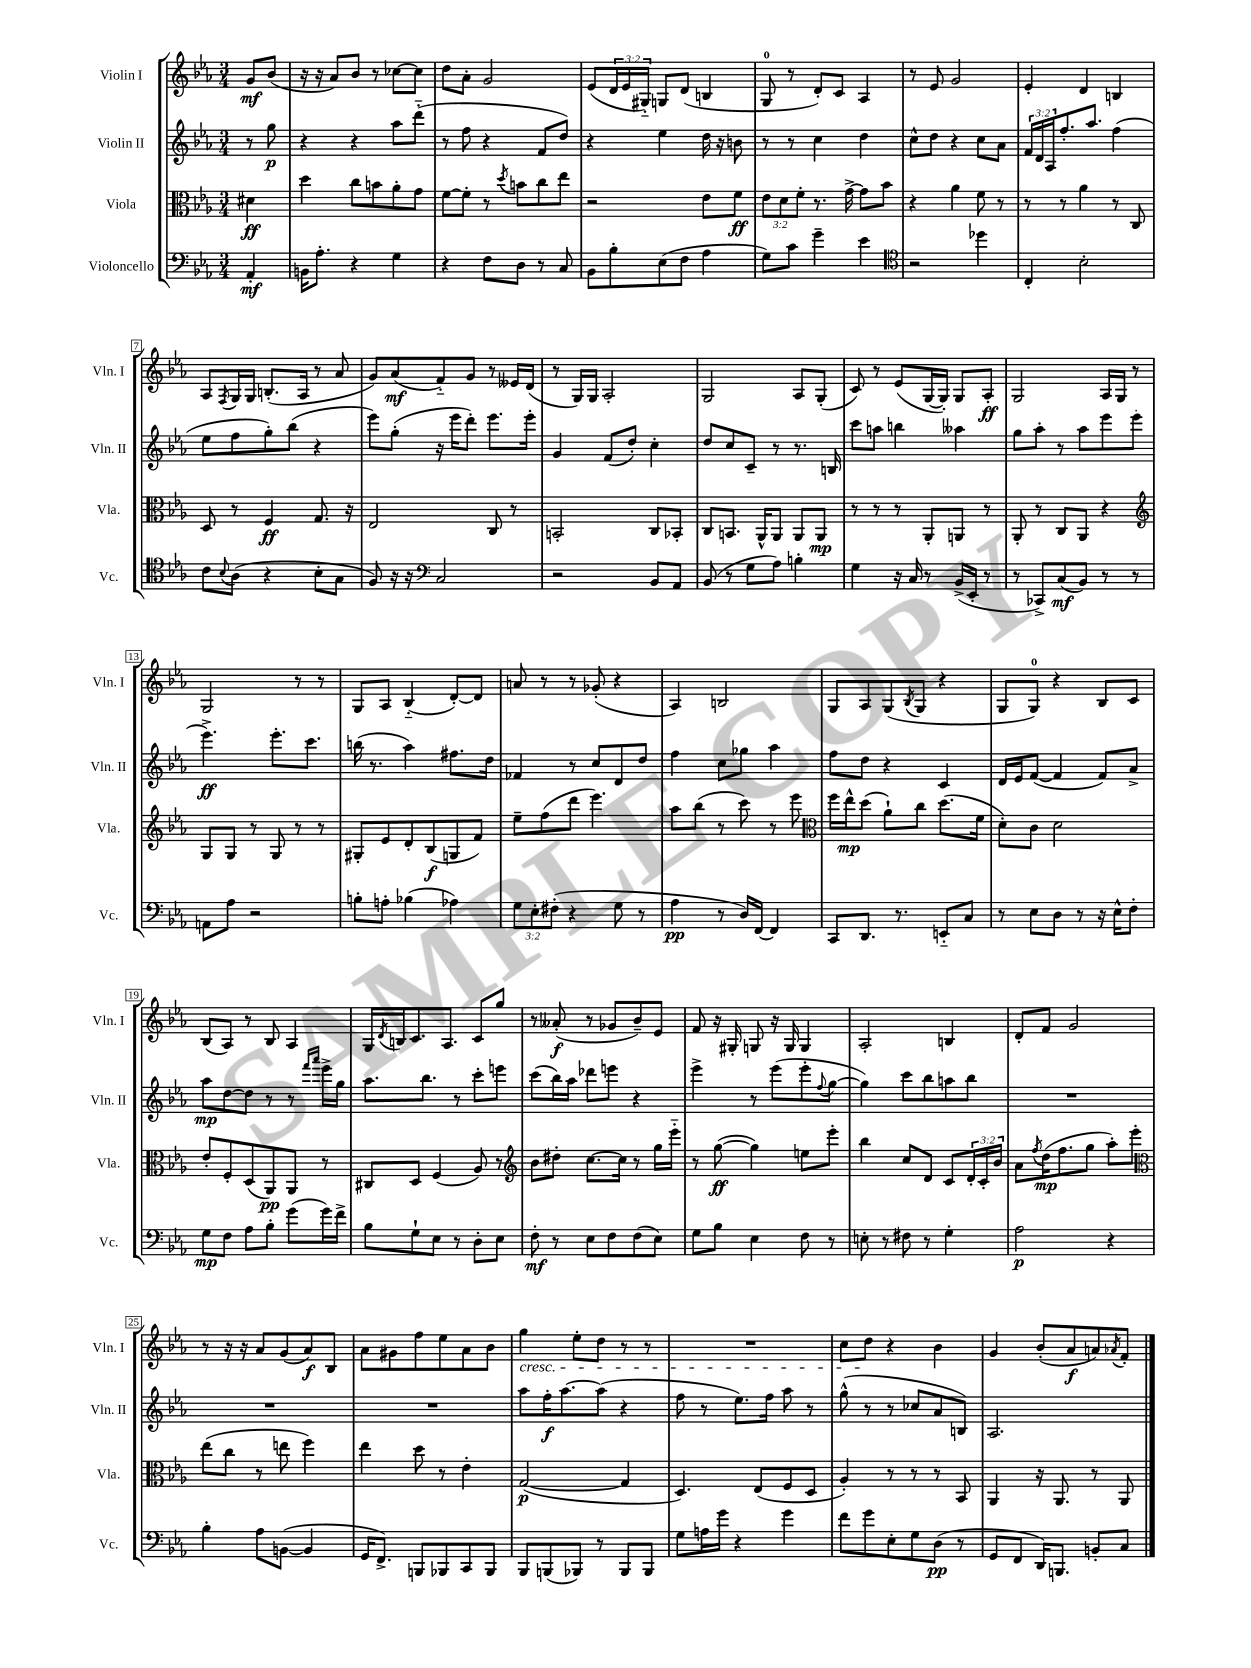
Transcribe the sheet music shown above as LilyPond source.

<<
\new StaffGroup <<
\new Staff = "s0" \with { instrumentName = "Violin I" shortInstrumentName = "Vln. I" } {
    \clef treble \key ees \major \numericTimeSignature \time 3/4 \override Staff.TupletNumber.text = #tuplet-number::calc-fraction-text \partial 4
    g'8\mf bes'8( |
    r16 r16 aes'8) bes'8 r8 ces''8~ ces''8 |
    d''8 aes'8-. g'2 |
    ees'8( \tuplet 3/2 { d'16 ees'16 gis16-_) } g8 d'8( b4 |
    g8-0 r8 d'8-.) c'8 aes4 |
    r8 ees'8 g'2 |
    ees'4-. d'4 b4 |
    aes8 \acciaccatura { f8 } g16 g16 b8.-.( aes16 r8 aes'8 |
    g'8) aes'8\mf( f'8-_) g'8 r8 eeses'16 d'16( |
    r8 g16) g16 aes2-. |
    g2 aes8 g8-.( |
    c'8) r8 ees'8( g16~ g16-.) g8 aes8-.\ff |
    g2 aes16 g16 r8 |
    g2 r8 r8 |
    g8 aes8 bes4-_( d'8~-.) d'8 |
    a'8 r8 r8 ges'8-.( r4 |
    aes4) b2 |
    g8 aes8 g8( \acciaccatura { bes8 } g8 r4 |
    g8 g8-0) r4 bes8 c'8 |
    bes8( aes8) r8 bes8 aes4 |
    g16 \acciaccatura { d'8 } b16 c'8. aes8. c'8 g''8 |
    r8 aeses'8-.\f( r8 ges'8 bes'8--) ees'8 |
    f'8 r16 gis16-. g8 r16 g16 g4 |
    aes2-. b4 |
    d'8-. f'8 g'2 |
    r8 r16 r16 aes'8 g'8( aes'8\f) bes8 |
    aes'8 gis'8 f''8 ees''8 aes'8 bes'8 |
    g''4\cresc ees''8-. d''8 r8 r8 |
    R2. |
    c''8 d''8\! r4 bes'4 |
    g'4 bes'8-.( aes'8\f a'8) \acciaccatura { aes'8 } f'8-. \bar "|." |
}
\new Staff = "s1" \with { instrumentName = "Violin II" shortInstrumentName = "Vln. II" } {
    \clef treble \key ees \major \numericTimeSignature \time 3/4 \override Staff.TupletNumber.text = #tuplet-number::calc-fraction-text \partial 4
    r8 g''8\p |
    r4 r4 aes''8 d'''8-_( |
    r8 f''8 r4 f'8 d''8) |
    r4 ees''4 d''16 r16 b'8 |
    r8 r8 c''4 d''4 |
    c''8-^ d''8 r4 c''8 aes'8 |
    \tuplet 3/2 { f'16 d'16 aes16 } f''8.-. aes''8. f''4( |
    ees''8 f''8 g''8-.) bes''8( r4 |
    ees'''8) g''8-.( r16 ees'''16 d'''8-.) ees'''8. ees'''16-. |
    g'4 f'8( d''8-.) c''4-. |
    d''8 c''8 c'8-- r8 r8. b16 |
    c'''8 a''8 b''4 aeses''4 |
    g''8 aes''8-. r8 aes''8 ees'''8 ees'''8( |
    ees'''4.->\ff) ees'''8.-. c'''8. |
    b''16( r8. aes''4) fis''8. d''16 |
    fes'4 r8 c''8 d'8 d''8 |
    f''4 c''8 ges''8 aes''4 |
    f''8 d''8 r4 c'4 |
    d'16 ees'16 f'8~( f'4 f'8) aes'8-> |
    aes''8\mp d''8~ d''8 r8 r8 \grace { f'''16 aes'''16 } ees'''16-> g''16 |
    aes''8. bes''8. r8 c'''8-. e'''8 |
    c'''8( bes''16) aes''16 des'''8 e'''8 r4 |
    ees'''4-> r8 ees'''8( ees'''8-. \appoggiatura { f''8 } g''8~ |
    g''4) c'''8 bes''8 a''8 bes''8 |
    R2. |
    R2. |
    R2. |
    aes''8 f''16-.\f aes''8.~ aes''8( r4 |
    f''8 r8 ees''8.) f''16 aes''8 r8 |
    g''8-^( r8 r8 ces''8 aes'8 b8) |
    aes2. \bar "|." |
}
\new Staff = "s2" \with { instrumentName = "Viola" shortInstrumentName = "Vla." } {
    \clef alto \key ees \major \numericTimeSignature \time 3/4 \override Staff.TupletNumber.text = #tuplet-number::calc-fraction-text \partial 4
    dis'4\ff |
    d''4 c''8 b'8 aes'8-. g'8 |
    f'8~ f'8-. r8 \acciaccatura { d''8 } b'8 c''8 ees''8 |
    r2 ees'8 f'8\ff |
    \tuplet 3/2 { ees'8 d'8 f'8-. } r8. g'16~-> g'8 bes'8 |
    r4 aes'4 f'8 r8 |
    r8 r8 aes'4 r8 c8 |
    d8 r8 f4\ff g8. r16 |
    ees2 c8 r8 |
    b,2-. c8 bes,8-. |
    c8 b,8. aes,16-^ aes,8 aes,8 aes,8\mp |
    r8 r8 r8 aes,8-. a,8 r8 |
    aes,8-. r8 c8 aes,8 r4 |
    \clef treble g8 g8 r8 g8 r8 r8 |
    gis8-. ees'8 d'8-. bes8\f( g8 f'8) |
    ees''8-- f''8( d'''8 ees'''4.) |
    aes''8 bes''8( r8 c'''8) r8 ees'''8 |
    \clef alto f''16 ees''16-^\mp d''8( aes'8-!) c''8 d''8.( f'16 |
    d'8-.) c'8 d'2 |
    ees'8-. f8-. d8( aes,8\pp) aes,8 r8 |
    cis8 d8 f4( aes8) r8 |
    \clef treble bes'8 dis''8-. c''8.~ c''16 r8 g''16 ees'''16-_ |
    r8 g''8~\ff( g''4) e''8 ees'''8-. |
    bes''4 c''8 d'8 c'8 \tuplet 3/2 { d'16-. c'16-. bes'16 } |
    aes'8 \acciaccatura { f''8 } d''16\mp( f''8. g''8 aes''8-.) ees'''8-. |
    \clef alto ees''8( c''8 r8 e''8 f''4) |
    ees''4 d''8 r8 ees'4-. |
    g2~\p( g4 |
    d4.) ees8( f8 d8 |
    aes4-.) r8 r8 r8 bes,8 |
    aes,4 r16 aes,8. r8 aes,8 \bar "|." |
}
\new Staff = "s3" \with { instrumentName = "Violoncello" shortInstrumentName = "Vc." } {
    \clef bass \key ees \major \numericTimeSignature \time 3/4 \override Staff.TupletNumber.text = #tuplet-number::calc-fraction-text \partial 4
    aes,4-.\mf |
    b,16 aes8.-. r4 g4 |
    r4 f8 d8 r8 c8 |
    bes,8 bes8-. ees8( f8 aes4 |
    g8) c'8 g'4-- ees'4 |
    \clef tenor r2 des''4 |
    c4-. bes2-. |
    c'8 \appoggiatura { bes8 } aes8( r4 bes8-. g8 |
    f8) r16 r16 \clef bass c2 |
    r2 bes,8 aes,8 |
    bes,8( r8 g8 aes8) b4-. |
    g4 r16 c16 r8 bes,16->( ees,16-. r8 |
    r8 ces,8->) c8\mf( bes,8) r8 r8 |
    a,8 aes8 r2 |
    b8-. a8-. bes4( aes4) |
    \tuplet 3/2 { g8 ees8-. fis8-.( } r4 g8 r8 |
    aes4\pp r8 d16) f,16~ f,4 |
    c,8 d,8. r8. e,8-_ c8 |
    r8 ees8 d8 r8 r16 ees16-^ f8-. |
    g8\mp f8 aes8 bes8-. g'8( g'16) f'16-> |
    bes8 g8-! ees8 r8 d8-. ees8 |
    f8-.\mf r8 ees8 f8 f8( ees8) |
    g8 bes8 ees4 f8 r8 |
    e8-. r8 fis8 r8 g4-. |
    aes2\p r4 |
    bes4-. aes8 b,8~( b,4 |
    g,16 f,8.->) b,,8 bes,,8 c,8 bes,,8 |
    bes,,8 b,,8( bes,,8) r8 bes,,8 bes,,8 |
    g8 a16 g'16 r4 g'4 |
    f'8 g'8 ees8-. g8 d8\pp( r8 |
    g,8 f,8 d,16) b,,8. b,8-. c8 \bar "|." |
}
>>
>>
\layout { \context { \Score \override BarNumber.stencil = #(make-stencil-boxer 0.1 0.3 ly:text-interface::print) } }
